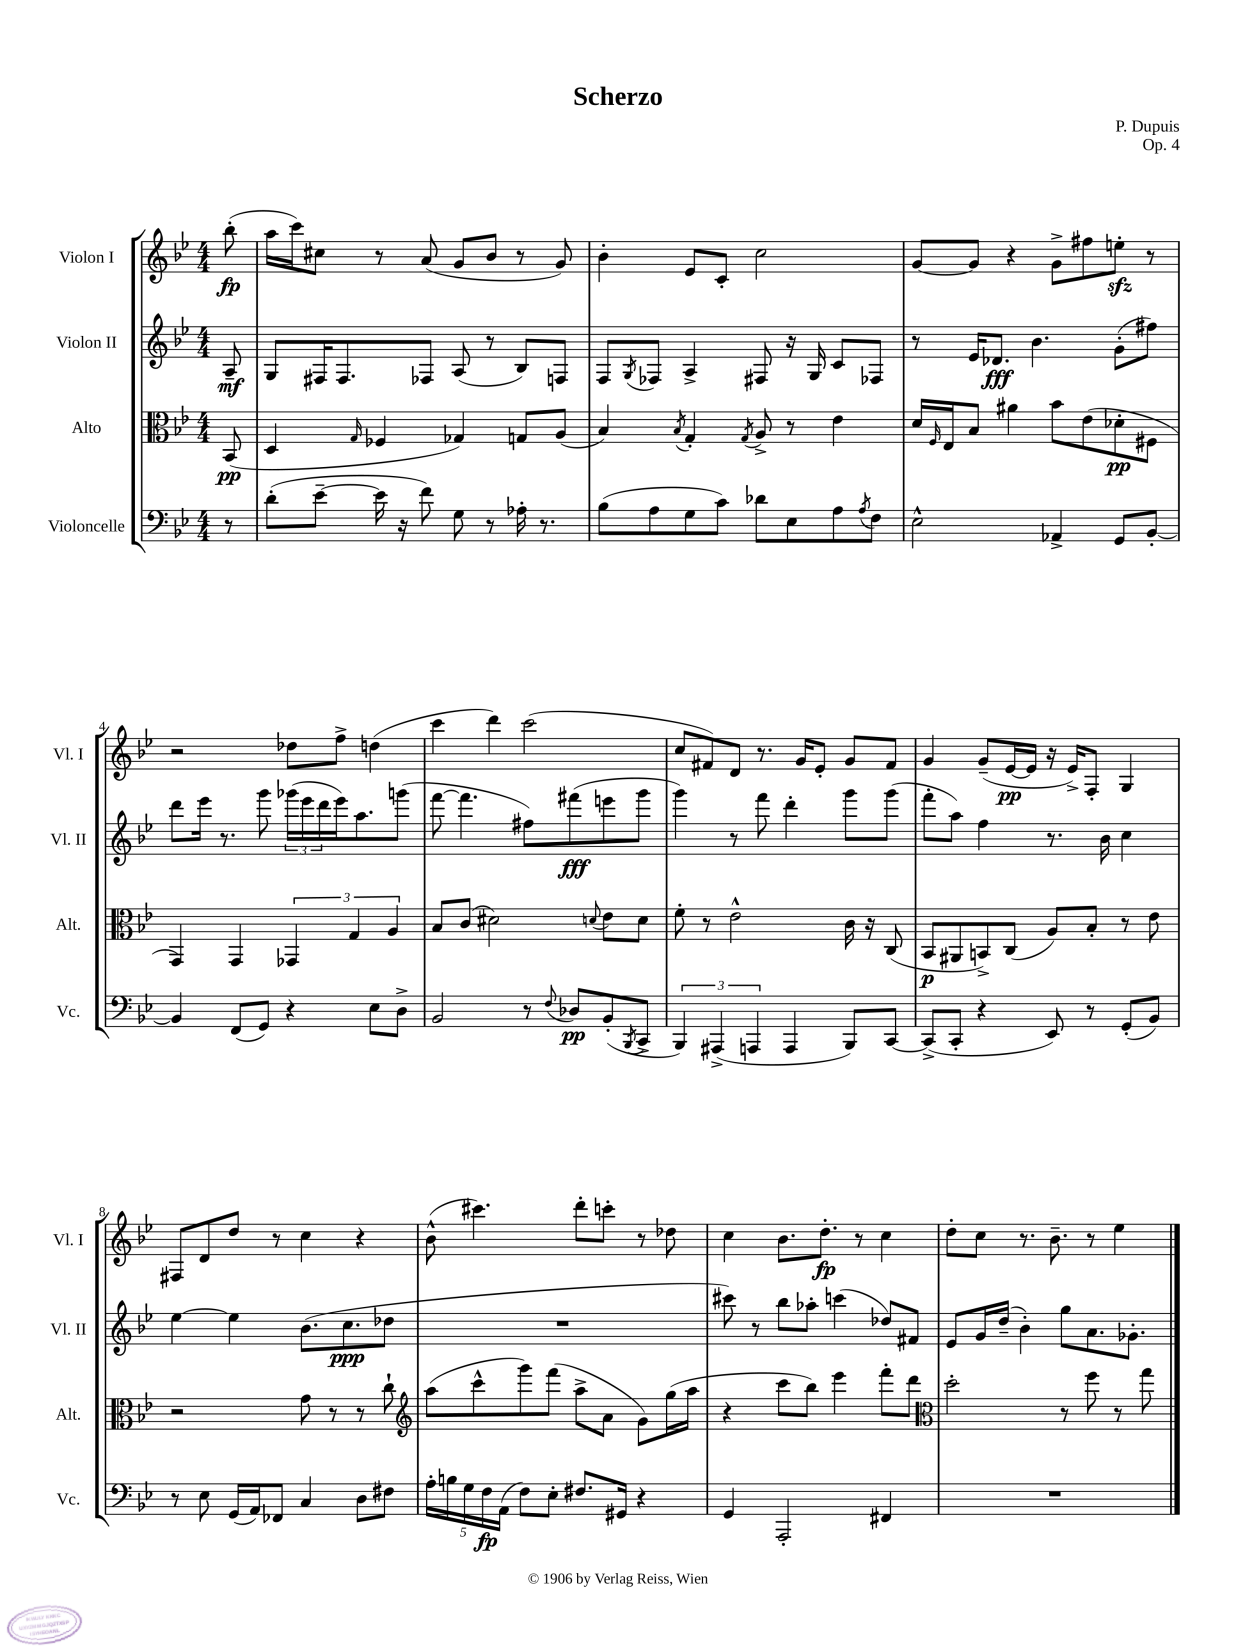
\header { title = "Scherzo" composer = "P. Dupuis" opus = "Op. 4" }
<<
\new StaffGroup <<
\new Staff = "s0" \with { instrumentName = "Violon I" shortInstrumentName = "Vl. I" } {
    \clef treble \key bes \major \numericTimeSignature \time 4/4 \partial 8
    bes''8-.\fp( |
    a''16 c'''16) cis''8 r8 a'8( g'8 bes'8 r8 g'8) |
    bes'4-. ees'8 c'8-. c''2 |
    g'8~ g'8 r4 g'8-> fis''8 e''8-.\sfz r8 |
    r2 des''8 f''8-> d''4( |
    c'''4 d'''4) c'''2( |
    c''8 fis'8) d'8 r8. g'16 ees'8-. g'8 fis'8 |
    g'4 g'8--( ees'16~\pp ees'16 r16 ees'16->) f8-. g4 |
    fis8 d'8 d''8 r8 c''4 r4 |
    bes'8-^( cis'''4.) d'''8-. c'''8-. r8 des''8 |
    c''4 bes'8. d''8.-.\fp r8 c''4 |
    d''8-. c''8 r8. bes'8.-- r8 ees''4 \bar "|." |
}
\new Staff = "s1" \with { instrumentName = "Violon II" shortInstrumentName = "Vl. II" } {
    \clef treble \key bes \major \numericTimeSignature \time 4/4 \partial 8
    a8--\mf |
    g8 fis16 fis8. fes8 a8( r8 bes8) f8 |
    f8 \acciaccatura { g8 } fes8 a4-> fis8 r16 g16 c'8 fes8 |
    r8 ees'16 des'8.\fff bes'4. g'8-.( fis''8) |
    d'''8 ees'''16 r8. g'''8 \tuplet 3/2 { ges'''16( ees'''16 d'''16 } ees'''16) a''8. g'''8( |
    f'''8~ f'''4. fis''8) fis'''8\fff( e'''8 g'''8 |
    g'''4) r8 f'''8 d'''4-. g'''8 g'''8( |
    f'''8-. a''8) f''4 r8. bes'16 c''4 |
    ees''4~ ees''4 bes'8.( c''8.\ppp des''8 |
    R1 |
    cis'''8) r8 bes''8 aes''8-. c'''4( des''8) fis'8 |
    ees'8 g'16 d''16--( bes'4-.) g''8 a'8. ges'8.-. \bar "|." |
}
\new Staff = "s2" \with { instrumentName = "Alto" shortInstrumentName = "Alt." } {
    \clef alto \key bes \major \numericTimeSignature \time 4/4 \partial 8
    bes,8\pp( |
    d4 \grace { g16 } fes4 ges4) g8 a8( |
    bes4) \acciaccatura { bes8 } g4-. \acciaccatura { g8 } a8-> r8 ees'4 |
    d'16 \grace { f16 } ees16 bes8 ais'4 bes'8 ees'8( des'8-.\pp fis8 |
    g,4) g,4 \tuplet 3/2 { ges,4 g4 a4 } |
    bes8 c'8( dis'2) \appoggiatura { d'8 } ees'8 d'8 |
    f'8-. r8 ees'2-^ c'16 r16 c8( |
    bes,8\p ais,8 b,8->) c8( a8) bes8-. r8 ees'8 |
    r2 g'8 r8 r8 c''8-! |
    \clef treble a''8( c'''8-^ g'''8) f'''8( a''8-> a'8 g'8) g''16( a''16 |
    r4 c'''8 bes''8) ees'''4 f'''8-. d'''8 |
    \clef alto d''2-. r8 f''8 r8 g''8 \bar "|." |
}
\new Staff = "s3" \with { instrumentName = "Violoncelle" shortInstrumentName = "Vc." } {
    \clef bass \key bes \major \numericTimeSignature \time 4/4 \partial 8
    r8 |
    d'8-.( ees'8~-- ees'16 r16 f'8) g8 r8 aes16-. r8. |
    bes8( a8 g8 c'8) des'8 ees8 a8 \acciaccatura { a8 } f8 |
    ees2-^ aes,4-> g,8 bes,8~-. |
    bes,4 f,8( g,8) r4 ees8 d8-> |
    bes,2 r8 \appoggiatura { f8 } des8\pp bes,8-.( \acciaccatura { bes,,8 } c,8-> |
    \tuplet 3/2 { bes,,4) ais,,4->( a,,4 } a,,4 bes,,8) c,8~ |
    c,8->( c,8-. r4 ees,8) r8 g,8-.( bes,8) |
    r8 ees8 g,16( a,16) fes,8 c4 d8 fis8 |
    \tuplet 5/4 { a16-. b16 g16 f16\fp a,16( } f8) ees8-. fis8. gis,16 r4 |
    g,4 a,,2-. fis,4 |
    R1 \bar "|." |
}
>>
>>
